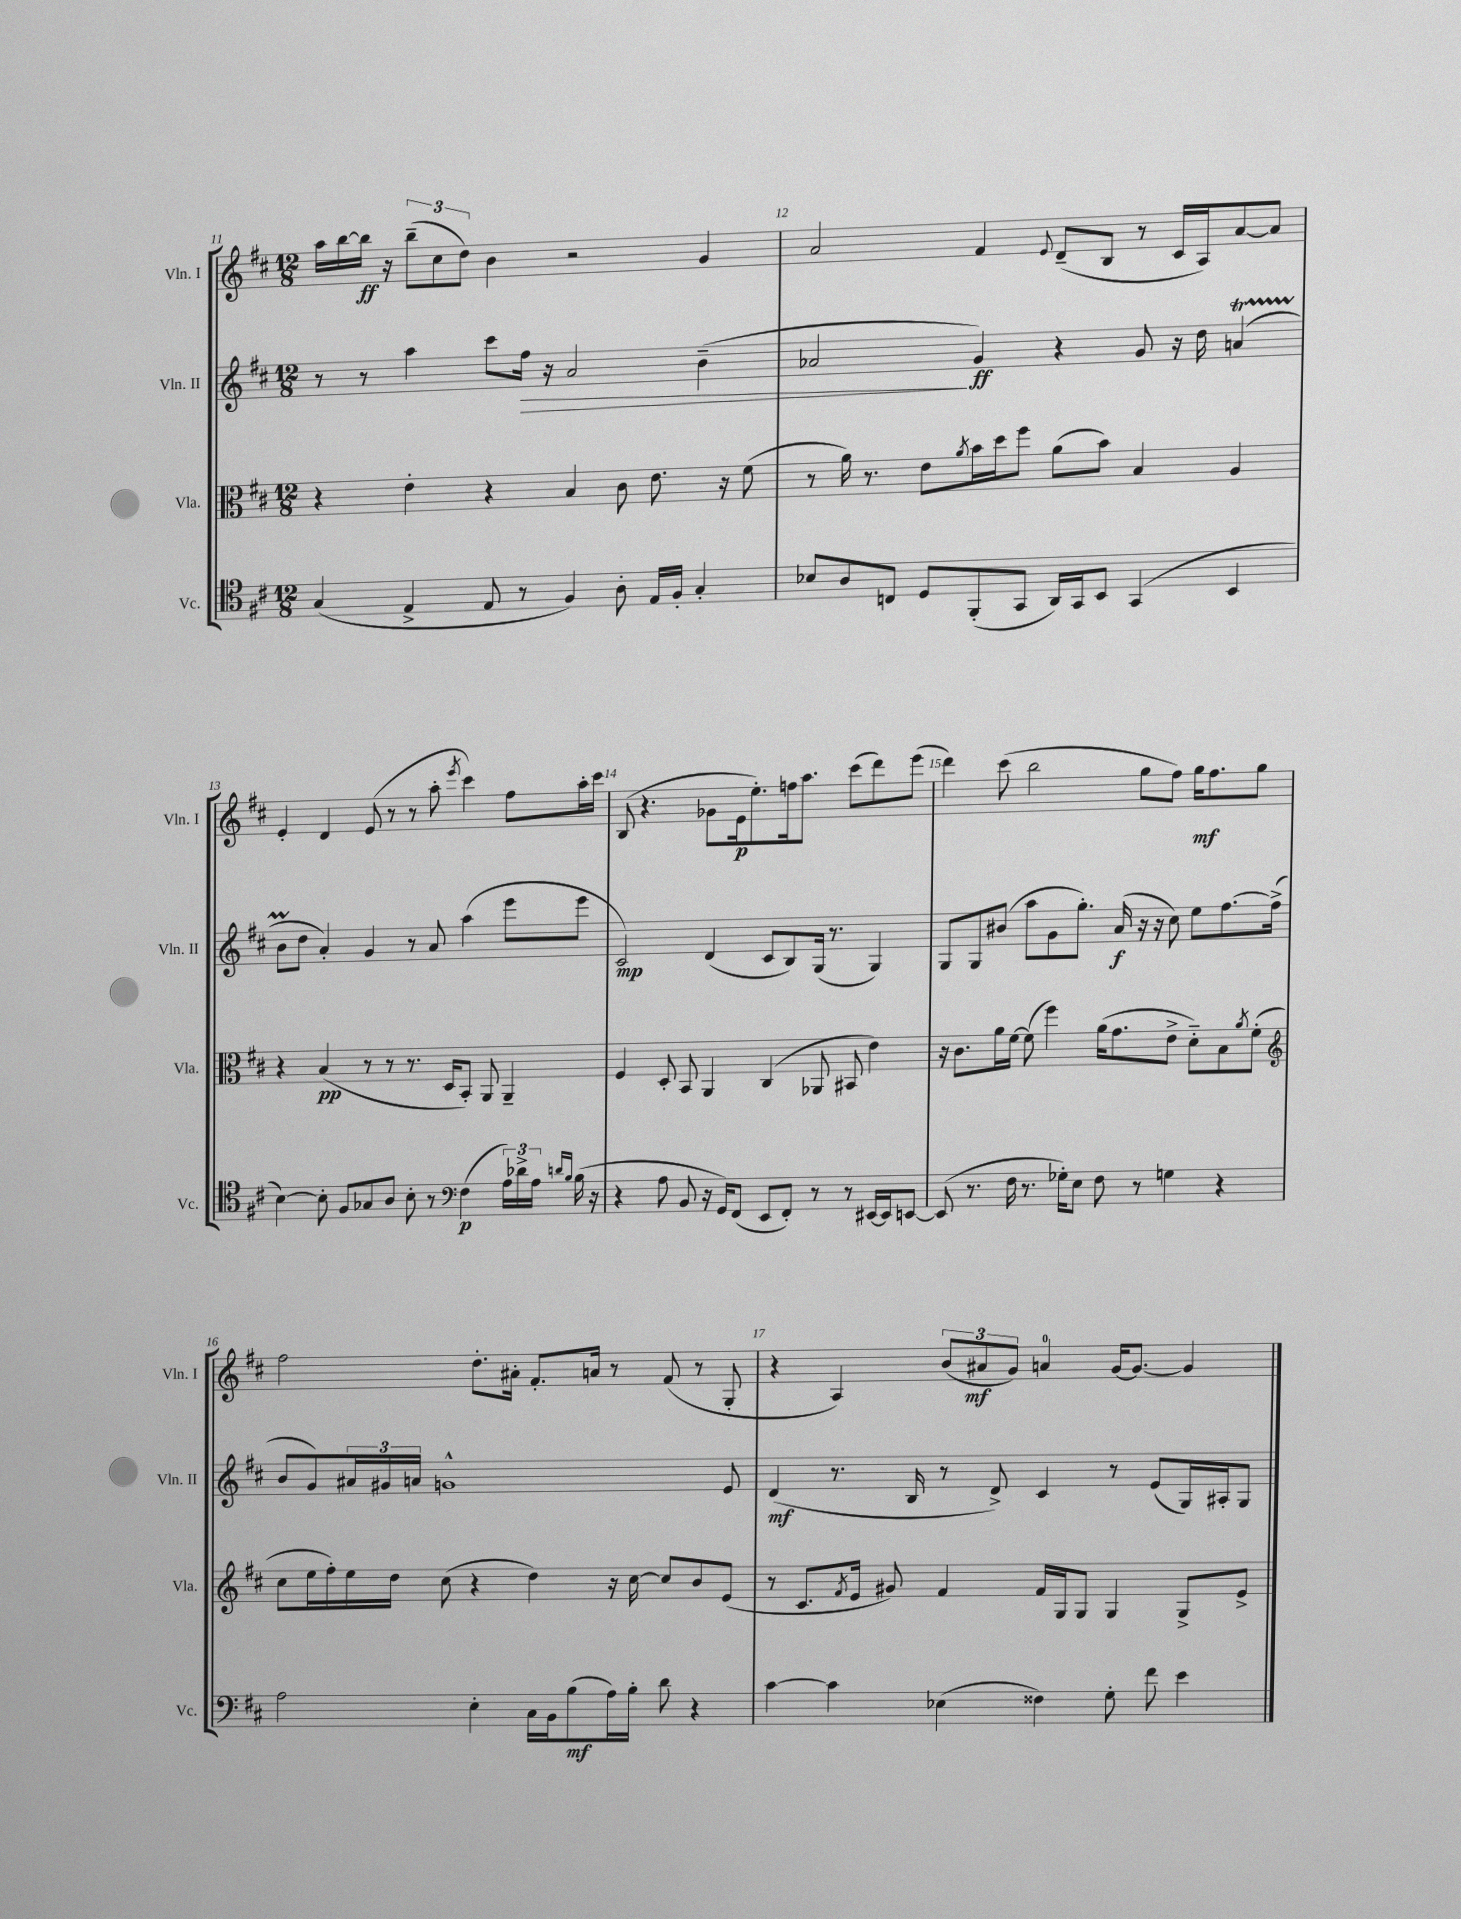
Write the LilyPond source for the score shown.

<<
\new StaffGroup <<
\new Staff = "s0" \with { instrumentName = "Vln. I" shortInstrumentName = "Vln. I" } {
    \clef treble \key d \major \numericTimeSignature \time 12/8
    a''16 b''16~ b''16\ff r16 \tuplet 3/2 { b''8--( cis''8 d''8) } b'4 r2 g'4 |
    a'2 fis'4 \appoggiatura { e'8 } d'8--( b8 r8 cis'16 a16) a'8~ a'8 |
    e'4-. d'4 e'8( r8 r8 a''8-. \acciaccatura { e'''8 } cis'''4) fis''8 a''16-. cis'''16 |
    b8( r4. ges'8 e'16\p e''8.-.) f''16 a''8. cis'''8( d'''8) e'''8( |
    d'''4) cis'''8( b''2 g''8 fis''8) g''16\mf fis''8. g''8 |
    fis''2 d''8.-. ais'16-. fis'8.-. a'16 r8 fis'8( r8 g8-. |
    r4 a4) \tuplet 3/2 { b'8( ais'8\mf g'8) } a'4-0 g'16~ g'8.~ g'4 \bar "|." |
}
\new Staff = "s1" \with { instrumentName = "Vln. II" shortInstrumentName = "Vln. II" } {
    \clef treble \key d \major \numericTimeSignature \time 12/8
    r8 r8 a''4 cis'''8 fis''16\> r16 a'2 b'4--( |
    aes'2\! g'4\ff) r4 g'8 r16 d''16 a'4\startTrillSpan( |
    b'8 d''8\stopTrillSpan a'4-.) g'4 r8 a'8 a''4( e'''8 e'''8 |
    cis'2\mp) d'4( cis'8 b8) g16( r8. g4) |
    g8 g8 bis'8( a''8 g'8 g''8.-.) a'16\f( r16 r16 cis''8) e''8 fis''8.~ fis''16->( |
    b'8 g'8) \tuplet 3/2 { ais'16 gis'16 a'16 } g'1-^ e'8 |
    d'4\mf( r8. b16 r8 d'8->) cis'4 r8 e'8( g16) ais16-. g8 \bar "|." |
}
\new Staff = "s2" \with { instrumentName = "Vla." shortInstrumentName = "Vla." } {
    \clef alto \key d \major \numericTimeSignature \time 12/8
    r4 e'4-. r4 b4 cis'8 e'8. r16 fis'8( |
    r8 a'16) r8. e'8 \acciaccatura { a'8 } b'16 d''16 fis''8 a'8( b'8) b4 a4 |
    r4 b4\pp( r8 r8 r8. d16 b,8-.) a,8 a,4-- |
    fis4 d8-. b,8 a,4 cis4( aes,8 bis,8 e'4) |
    r16 cis'8. a'16 fis'16~ fis'8( fis''4) a'16( g'8. e'8-> d'8-_) b8 \acciaccatura { a'8 } fis'8-.( |
    \clef treble cis''8 e''16 fis''16-.) e''16 d''16 cis''8( r4 d''4) r16 cis''16~ cis''8 b'8 e'8( |
    r8 cis'8. \acciaccatura { fis'8 } e'16 gis'8) fis'4 fis'16 g16 g8 g4 g8-> e'8-> \bar "|." |
}
\new Staff = "s3" \with { instrumentName = "Vc." shortInstrumentName = "Vc." } {
    \clef tenor \key d \major \numericTimeSignature \time 12/8
    g4( e4-> e8 r8 fis4) a8-. e16 fis16-. g4-. |
    bes8 a8 c8 d8 fis,8-.( g,8 a,16) g,16 b,8 g,4( b,4 |
    b4~) b8-. fis8 ges8 a8 b8-. r8 \clef bass fis4\p( \tuplet 3/2 { a16) des'16-> a16 } \grace { d'16 b16 } b16( r16 |
    r4 a8 b,8 r16 g,16) fis,8( e,8 fis,8-.) r8 r8 eis,16~ eis,16 e,8~ |
    e,8( r8. fis16 r8. ges16-.) e8 fis8 r8 g4 r4 |
    a2 e4-. cis16 b,16 b8\mf( a16) b16-. d'8 r4 |
    cis'4~ cis'4 ees4( fisis4) g8-. fis'8 e'4 \bar "|." |
}
>>
>>
\layout { \context { \Score currentBarNumber = #11 \override BarNumber.break-visibility = ##(#f #t #t) barNumberVisibility = #all-bar-numbers-visible } }
